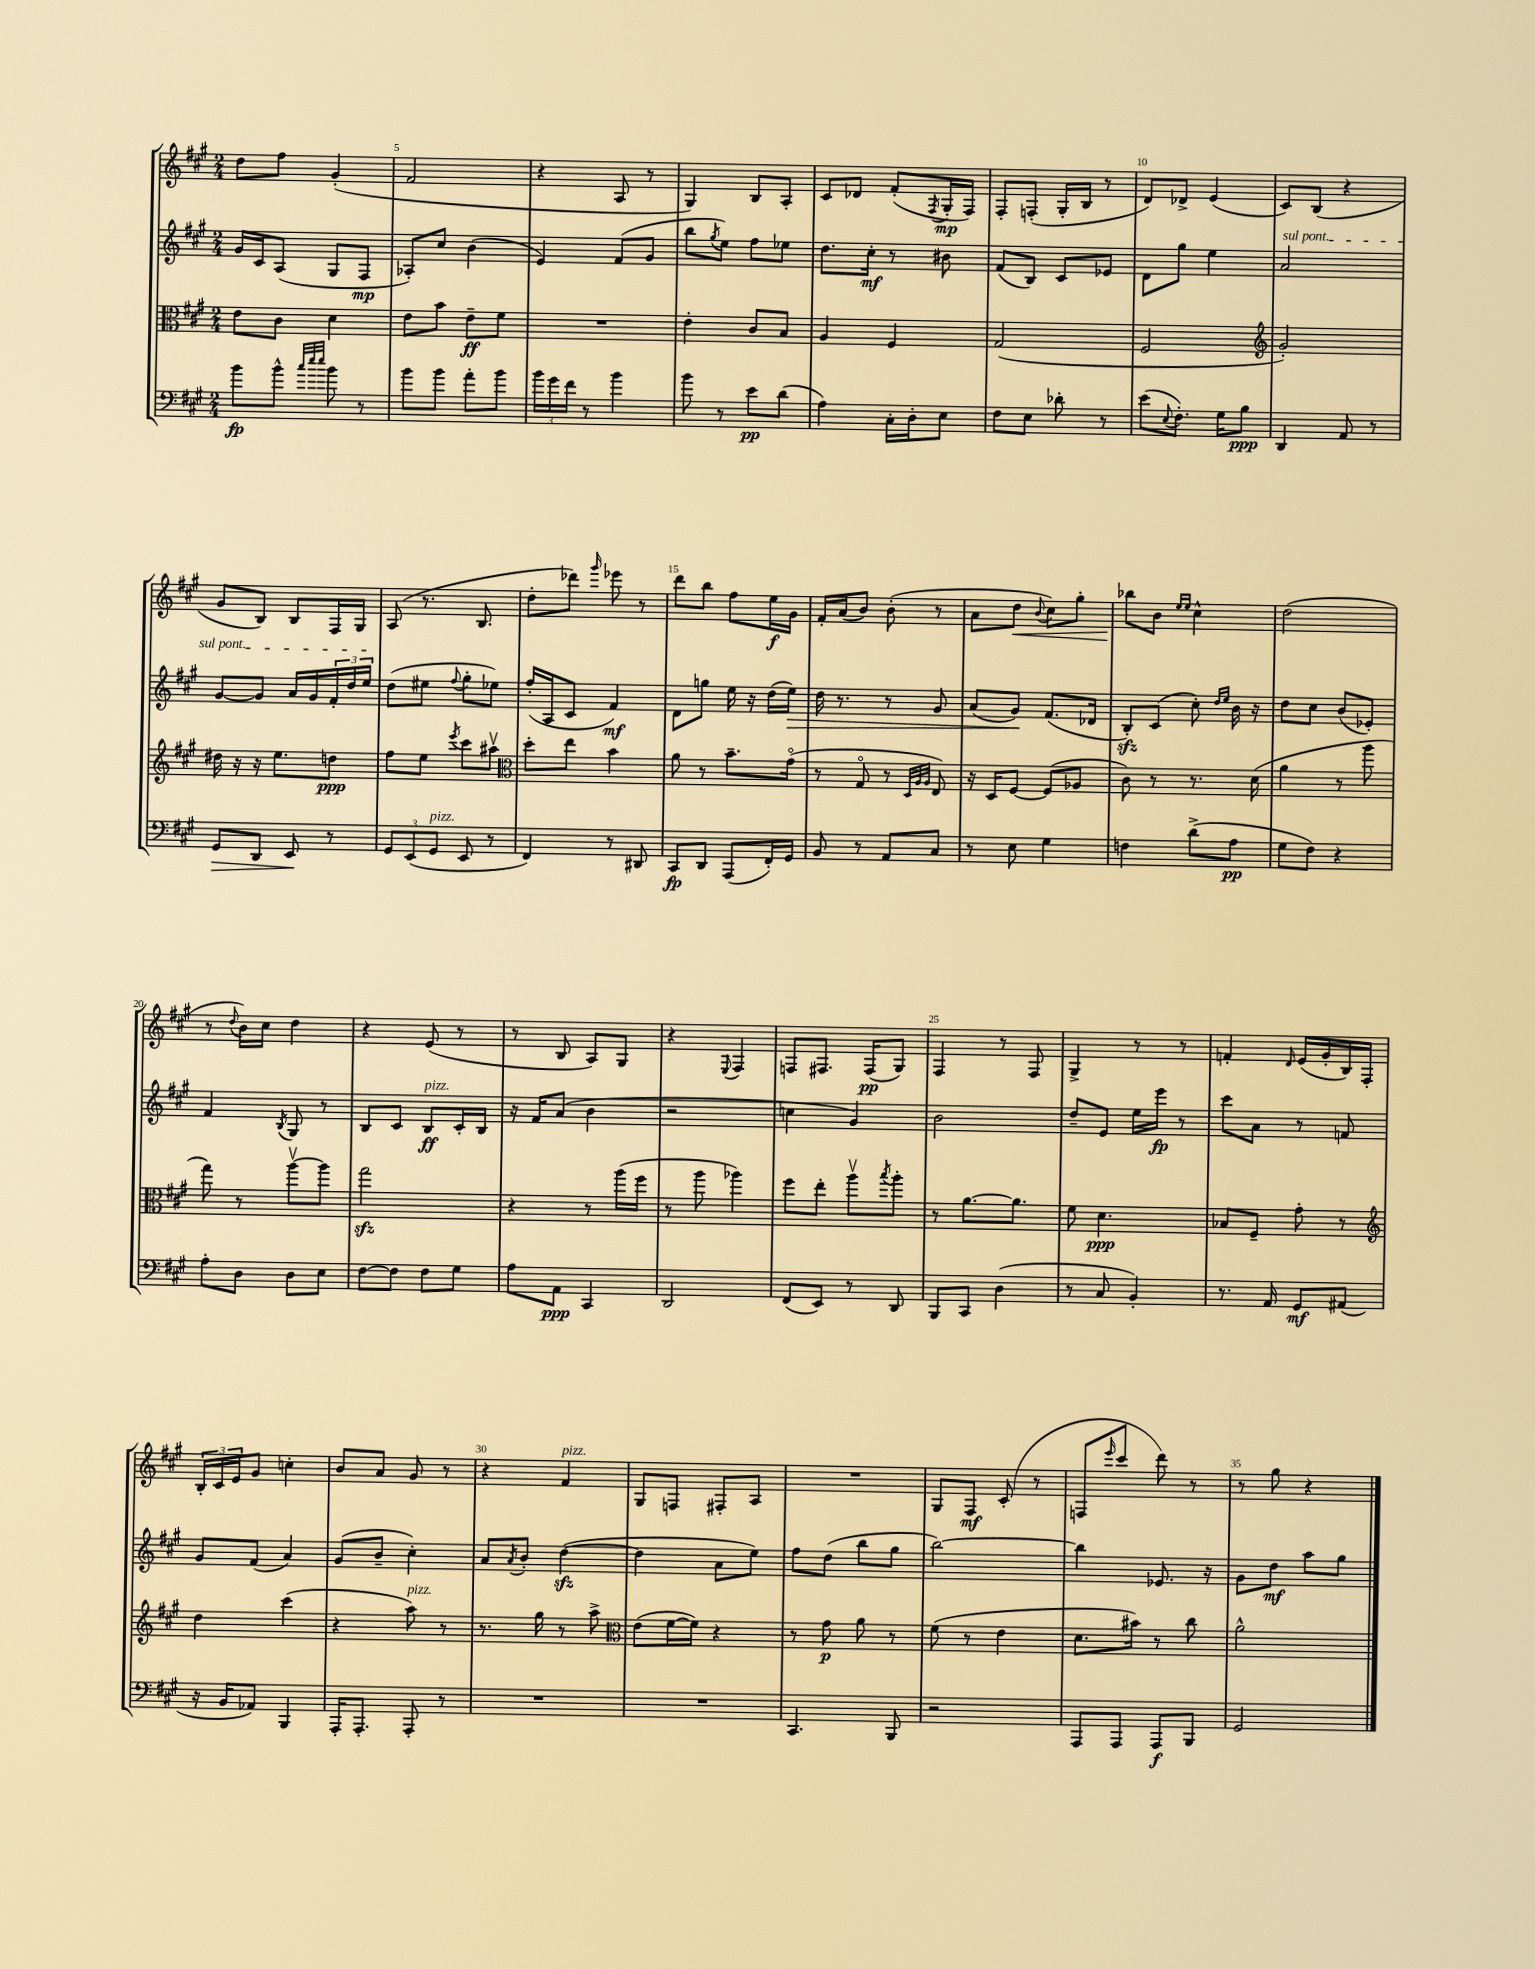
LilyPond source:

<<
\new StaffGroup <<
\new Staff = "s0" {
    \clef treble \key a \major \numericTimeSignature \time 2/4
    d''8 fis''8 gis'4-.( |
    fis'2 |
    r4 a8 r8 |
    gis4) b8 a8-. |
    cis'8 des'8 fis'8-.( \acciaccatura { fis8 } gis16-.\mp fis16) |
    fis8-. f8-.( gis16-. b16 r8 |
    d'8) des'8-> e'4( |
    cis'8) b8( r4 |
    gis'8 b8) b8 fis16 gis16 |
    a8( r8. b8. |
    d''8-. des'''8) \grace { gis'''16 } ees'''8 r8 |
    d'''8 b''8 fis''8 e''16\f gis'16 |
    fis'16-. a'16( b'8) b'8-.( r8 |
    a'8 d''8\< \appoggiatura { b'8 } cis''8) gis''8-. |
    bes''8\! b'8 \grace { e''16 e''16 } cis''4-^ |
    d''2( |
    r8 \appoggiatura { d''8 } b'16) cis''16 d''4 |
    r4 e'8( r8 |
    r8 b8 a8) gis8 |
    r4 \appoggiatura { e8 } fis4 |
    f8 fis8. fis16\pp( gis8) |
    fis4 r8 fis8 |
    gis4-> r8 r8 |
    f'4-. \grace { d'16 } e'16( gis'16-. b16) fis16-. |
    \tuplet 3/2 { b16-. cis'16 e'16 } gis'8 c''4-. |
    b'8 a'8 gis'8 r8 |
    r4 fis'4^\markup { \italic "pizz." } |
    gis8 f8 fis8-. a8 |
    R2 |
    gis8 fis8\mf cis'8-.( r8 |
    f8 \grace { e'''16 } cis'''8 d'''8) r8 |
    r8 gis''8 r4 \bar "|." |
}
\new Staff = "s1" {
    \clef treble \key a \major \numericTimeSignature \time 2/4
    gis'16 cis'16 a8( gis8 fis8\mp |
    aes8-.) cis''8 b'4( |
    e'4) fis'8( gis'8 |
    b''8 \acciaccatura { gis''8 } e''8) fis''8 ees''8 |
    d''8. cis''16-.\mf r8 bis'8 |
    fis'8( b8) cis'8 ees'8 |
    d'8 gis''8 e''4 |
    \once \override TextSpanner.bound-details.left.text = \markup { \italic "sul pont." } a'2\startTextSpan |
    gis'8~ gis'8 a'16 gis'16 \tuplet 3/2 { fis'16-. d''16 e''16\stopTextSpan } |
    d''8( eis''8 \appoggiatura { fis''8 } gis''8-. ees''8) |
    fis''16-.( a16 cis'8 fis'4\mf) |
    d'8 g''8 e''16 r16 d''16( e''16\>) |
    d''16 r8. r8 gis'8 |
    a'8( gis'8\!) fis'8.( des'16 |
    b8-.\sfz) cis'8( cis''8-.) \grace { d''16 e''16 } b'16 r16 |
    d''8 cis''8 b'8( ees'8-.) |
    fis'4 \acciaccatura { b8 } gis8 r8 |
    b8 cis'8 b8\ff^\markup { \italic "pizz." } cis'16-. b16 |
    r16 fis'16 a'8( b'4 |
    r2 |
    c''4 gis'4) |
    b'2 |
    d''8-- e'8 e''16 e'''16\fp r8 |
    cis'''8 a'8 r8 f'8 |
    gis'8 fis'8( a'4) |
    gis'8( b'8-- cis''4-.) |
    a'8 \acciaccatura { a'8 } b'8-. d''4~\sfz( |
    d''4 a'8 e''8) |
    fis''8 d''8( b''8 gis''8 |
    b''2~) |
    b''4 ees'8. r16 |
    gis'8 d''8\mf a''8 gis''8 \bar "|." |
}
\new Staff = "s2" {
    \clef alto \key a \major \numericTimeSignature \time 2/4
    e'8 cis'8 d'4 |
    e'8 b'8 e'8--\ff fis'8 |
    R2 |
    e'4-. cis'8 b8 |
    a4 fis4 |
    gis2( |
    fis2 |
    \clef treble gis'2-.) |
    dis''16 r16 r16 e''8. d''8\ppp |
    fis''8 e''8 \acciaccatura { e'''8 } cis'''8 ais''8\upbow |
    \clef alto d''8-. e''8 b'4 |
    a'8 r8 b'8.-- gis'16\flageolet( |
    r8 gis8\flageolet r8 \grace { d32 a32 a32 } e8) |
    r16 d16 fis8~ fis8( aes8 |
    cis'8) r8 r8. d'16( |
    a'4 r8 a''8 |
    gis''8) r8 a''8~\upbow a''8 |
    gis''2\sfz |
    r4 r8 a''16( fis''16 |
    r8 a''8 aes''4) |
    fis''8 e''8-. a''8\upbow \acciaccatura { b''8 } a''8-. |
    r8 a'8.~ a'8. |
    fis'8 d'4.\ppp |
    bes8 fis8-- gis'8-. r8 |
    \clef treble d''4 cis'''4( |
    r4 a''8^\markup { \italic "pizz." }) r8 |
    r8. gis''16 r8 a''8-> |
    \clef alto e'8( fis'16~ fis'16) r4 |
    r8 gis'8\p a'8 r8 |
    fis'8( r8 e'4 |
    d'8. bis'16) r8 cis''8 |
    a'2-^ \bar "|." |
}
\new Staff = "s3" {
    \clef bass \key a \major \numericTimeSignature \time 2/4
    b'8\fp b'8-^ \grace { cis''32 e''32 e''32 } b'8 r8 |
    b'8 b'8 a'8-. b'8 |
    \tuplet 3/2 { b'16 gis'16 fis'16 } r8 b'4 |
    b'8 r8 e'8\pp d'8( |
    a4) cis16-. d16-. e8 |
    fis8 e8 des'8-. r8 |
    e'8( \appoggiatura { e8 } fis8.-.) gis16 b8\ppp |
    d,4 a,8 r8 |
    gis,8\> d,8 e,8\! r8 |
    \tuplet 3/2 { gis,8 e,8( gis,8^\markup { \italic "pizz." } } e,8 r8 |
    fis,4) r8 dis,8 |
    cis,8\fp d,8 a,,8( fis,16-.) gis,16 |
    b,8 r8 a,8 cis8 |
    r8 e8 gis4 |
    f4 d'8->( a8\pp |
    gis8 fis8) r4 |
    a8-. d8 d8 e8 |
    fis8~ fis8 fis8 gis8 |
    a8 a,8\ppp cis,4 |
    d,2 |
    fis,8( e,8) r8 d,8 |
    b,,8 cis,8 d4( |
    r8 cis8 b,4-.) |
    r8. a,16 gis,8\mf ais,8( |
    r16 b,16 aes,8) b,,4 |
    a,,16-. a,,8.-. a,,8-. r8 |
    R2 |
    R2 |
    cis,4. b,,8 |
    r2 |
    a,,8 a,,8 a,,8\f b,,8 |
    gis,2 \bar "|." |
}
>>
>>
\layout { \context { \Score currentBarNumber = #4 \override BarNumber.break-visibility = ##(#f #t #t) barNumberVisibility = #(every-nth-bar-number-visible 5) } }
